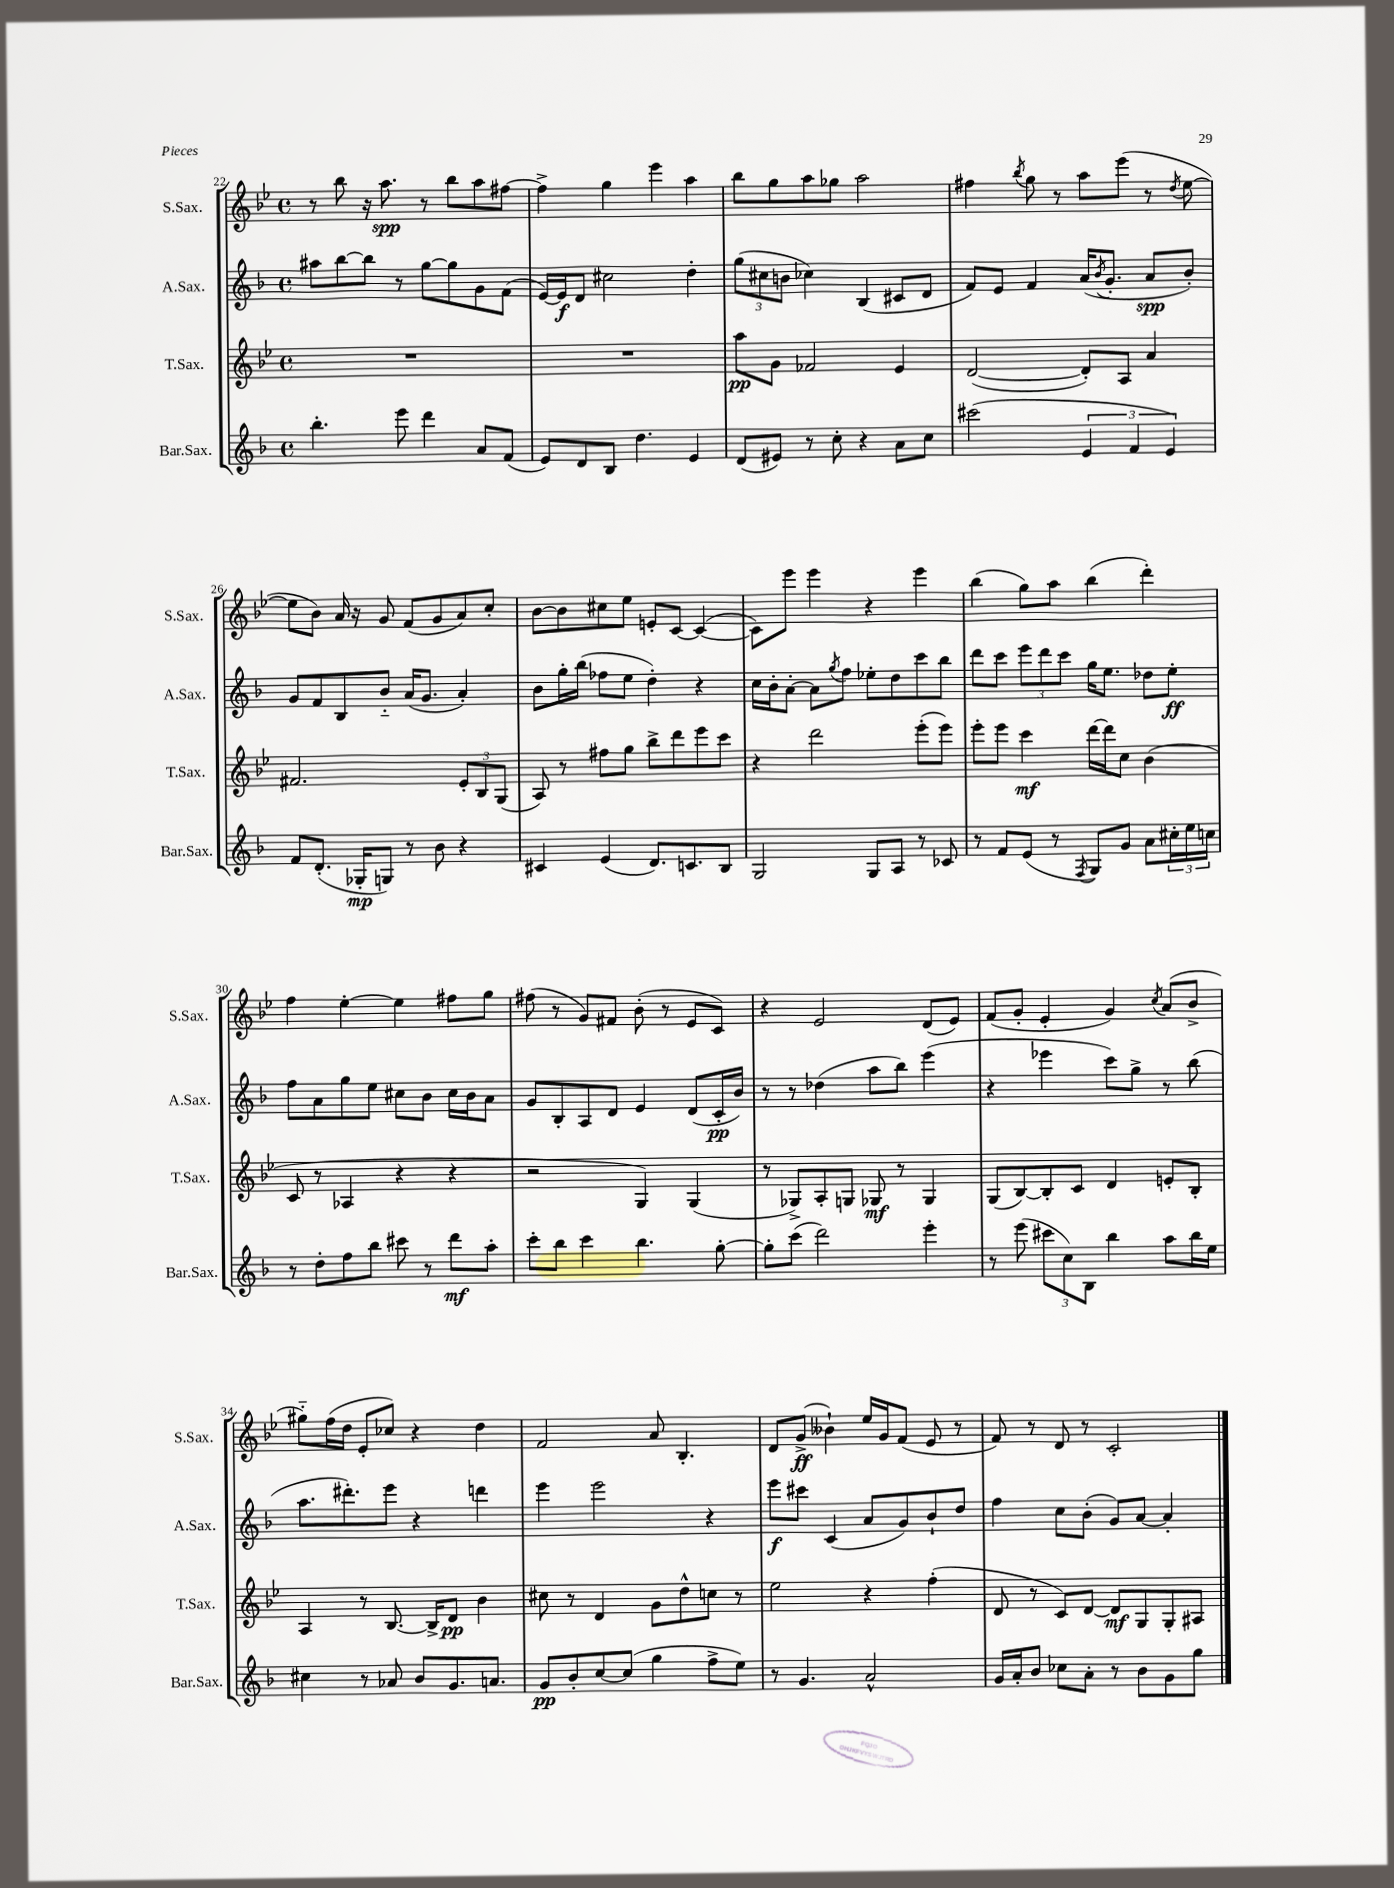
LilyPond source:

<<
\new StaffGroup <<
\new Staff = "s0" \with { instrumentName = "S.Sax." shortInstrumentName = "S.Sax." } {
    \clef treble \key bes \major \defaultTimeSignature \time 4/4
    r8 bes''8 r16 a''8.\spp r8 bes''8 a''8 fis''8~ |
    fis''4-> g''4 ees'''4 a''4 |
    bes''8 g''8 a''8 ges''8 a''2 |
    fis''4 \acciaccatura { bes''8 } g''8 r8 a''8 ees'''8( r8 \acciaccatura { d''8 } ees''8~ |
    ees''8 bes'8) a'16 r16 g'8 f'8( g'8 a'8) c''8-. |
    bes'8~ bes'8 cis''8 ees''8 e'8-. c'8~ c'4~( |
    c'8) ees'''8 ees'''4 r4 ees'''4 |
    bes''4( g''8) a''8 bes''4( d'''4-.) |
    f''4 ees''4~-. ees''4 fis''8 g''8 |
    fis''8( r8 g'8) fis'8 bes'8-.( r8 ees'8 c'8) |
    r4 ees'2 d'8( ees'8) |
    f'8( g'8-. ees'4-. g'4) \acciaccatura { c''8 } a'8( bes'8-> |
    gis''8-_) f''16( d''16 ees'8-. ces''8) r4 d''4 |
    f'2 a'8 bes4.-. |
    d'8 g'8->\ff( beses'4-!) ees''16 g'16 f'8( ees'8 r8 |
    f'8) r8 d'8 r8 c'2-. \bar "|." |
}
\new Staff = "s1" \with { instrumentName = "A.Sax." shortInstrumentName = "A.Sax." } {
    \clef treble \key f \major \defaultTimeSignature \time 4/4
    ais''8 bes''8~ bes''8 r8 g''8~ g''8 g'8 f'8( |
    e'16~) e'16\f d'8 cis''2 d''4-. |
    \tuplet 3/2 { g''8( cis''8 b'8 } ces''4) bes4( cis'8 d'8 |
    f'8) e'8 f'4 a'16( \acciaccatura { bes'8 } g'8.-. a'8\spp bes'8-.) |
    g'8 f'8 bes8 bes'8-_ a'16( g'8. a'4-.) |
    bes'8 g''16-. bes''16( fes''8 e''8 d''4-.) r4 |
    c''16 bes'16-. a'8~-. a'8 \acciaccatura { g''8 } f''8 ees''8-. d''8 c'''8 bes''8 |
    d'''8 c'''8 \tuplet 3/2 { e'''8 d'''8 c'''8 } g''16 e''8. des''8 e''8-.\ff |
    f''8 a'8 g''8 e''8 cis''8 bes'8 cis''16 bes'16 a'8 |
    g'8 bes8-. a8 d'8 e'4 d'8( c'16-.\pp bes'16) |
    r8 r8 des''4( a''8 bes''8) e'''4( |
    r4 ees'''4 c'''8) g''8-> r8 bes''8( |
    a''8. dis'''8.-.) e'''8 r4 d'''4 |
    e'''4 e'''2 r4 |
    e'''8\f cis'''8 c'4( a'8 g'8) bes'8-! d''8 |
    f''4 c''8 bes'8-.( g'8) a'8~ a'4-. \bar "|." |
}
\new Staff = "s2" \with { instrumentName = "T.Sax." shortInstrumentName = "T.Sax." } {
    \clef treble \key bes \major \defaultTimeSignature \time 4/4
    R1 |
    R1 |
    a''8\pp g'8 fes'2 ees'4 |
    d'2~( d'8-.) a8 a'4 |
    fis'2. \tuplet 3/2 { ees'8-. bes8 g8( } |
    a8) r8 fis''8 g''8 bes''8-> d'''8 ees'''8 c'''8 |
    r4 d'''2 ees'''8-.( ees'''8) |
    ees'''8-. ees'''8 c'''4\mf d'''16~ d'''16 c''8 bes'4( |
    c'8 r8 aes4 r4 r4 |
    r2 g4) g4( |
    r8 ges8->) a8-. g8 ges8\mf r8 ges4 |
    g8( bes8~) bes8-. c'8 d'4 e'8-. bes8-. |
    a4 r8 bes8.~ bes16-> d'8\pp bes'4 |
    cis''8 r8 d'4 g'8 d''8-^ c''8 r8 |
    ees''2 r4 f''4-.( |
    d'8 r8 c'8) d'8~ d'8\mf g8 g8-. ais8 \bar "|." |
}
\new Staff = "s3" \with { instrumentName = "Bar.Sax." shortInstrumentName = "Bar.Sax." } {
    \clef treble \key f \major \defaultTimeSignature \time 4/4
    bes''4.-. e'''8 d'''4 a'8 f'8( |
    e'8) d'8 bes8 d''4. e'4 |
    d'8( eis'8) r8 c''8-. r4 a'8 c''8 |
    cis'''2( \tuplet 3/2 { e'4 f'4 e'4) } |
    f'8 d'8.-.( ges16-.\mp g8) r8 bes'8 r4 |
    cis'4 e'4( d'8.) c'8. bes8 |
    g2 g8 a8 r8 ces'8 |
    r8 f'8 e'8( r8 \acciaccatura { f8 } g8) g'8 a'8 \tuplet 3/2 { cis''16-. e''16 c''16 } |
    r8 d''8-. f''8 bes''8 cis'''8 r8 d'''8\mf a''8-. |
    c'''8-. bes''8 c'''4 bes''4. g''8~-. |
    g''8-. c'''8( d'''2) e'''4-. |
    r8 e'''8( \tuplet 3/2 { cis'''8 c''8) bes8 } bes''4 a''8 bes''16 e''16 |
    cis''4 r8 aes'8 bes'8 g'8. a'8. |
    g'8\pp bes'8-. c''8~ c''8( g''4 f''8-> e''8) |
    r8 g'4. a'2-^ |
    g'16 a'16-. bes'8 ces''8 a'8-. r8 bes'8 g'8 g''8 \bar "|." |
}
>>
>>
\layout { \context { \Score currentBarNumber = #22 } }
